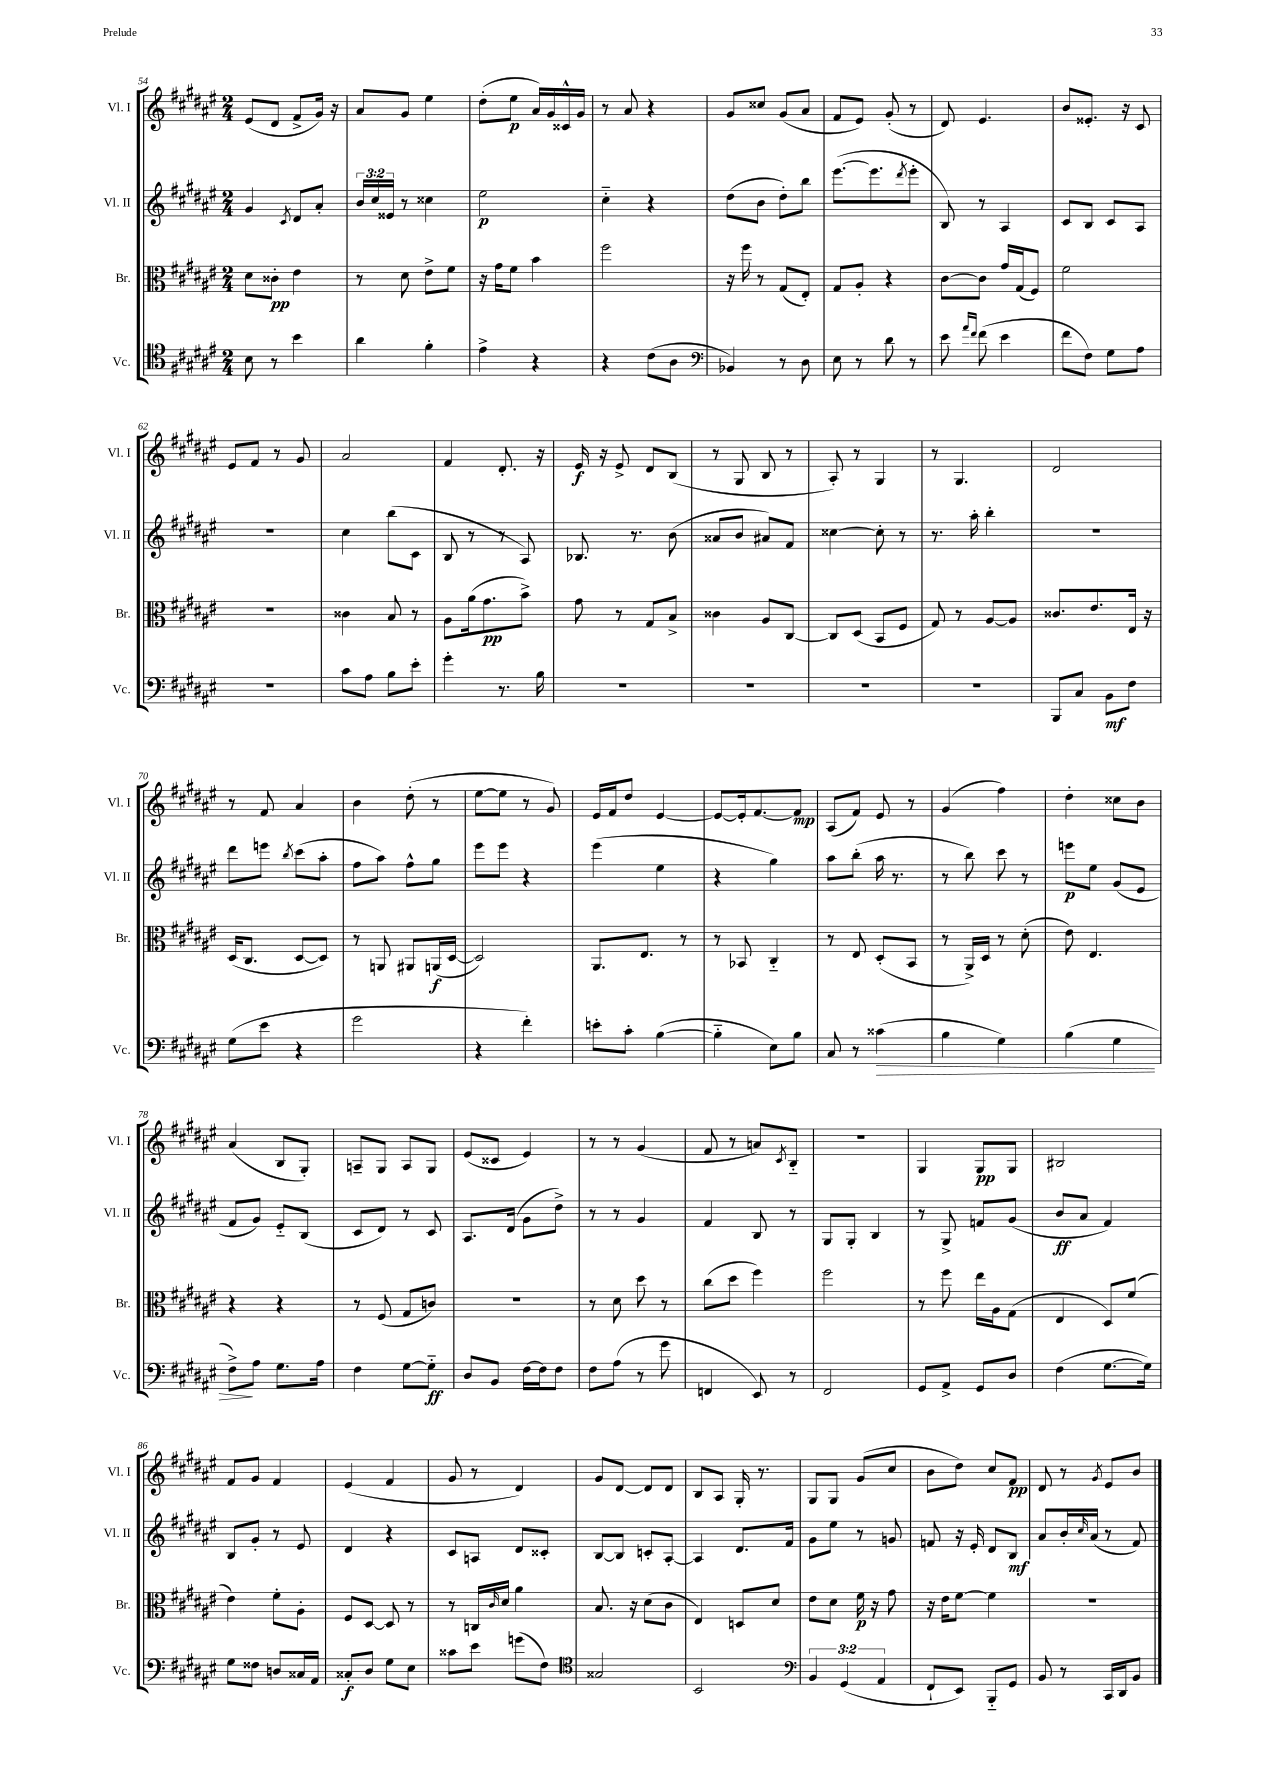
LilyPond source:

<<
\new StaffGroup <<
\new Staff = "s0" \with { instrumentName = "Vl. I" shortInstrumentName = "Vl. I" } {
    \clef treble \key fis \major \numericTimeSignature \time 2/4
    eis'8( dis'8 fis'8-> gis'16) r16 |
    ais'8 gis'8 eis''4 |
    dis''8-.( eis''8\p ais'16) gis'16 cisis'16-^ gis'16 |
    r8 ais'8 r4 |
    gis'8 cisis''8 gis'8( ais'8 |
    fis'8 eis'8) gis'8-.( r8 |
    dis'8) eis'4. |
    b'8 eisis'8.-. r16 cis'8 |
    eis'8 fis'8 r8 gis'8 |
    ais'2 |
    fis'4 dis'8.-. r16 |
    eis'16\f r16 eis'8-> dis'8 b8( |
    r8 gis8 b8 r8 |
    ais8-.) r8 gis4 |
    r8 gis4. |
    dis'2 |
    r8 fis'8 ais'4 |
    b'4 dis''8-.( r8 |
    eis''8~ eis''8 r8 gis'8) |
    eis'16 fis'16 dis''8 eis'4~ |
    eis'8~ eis'16-. fis'8.~ fis'8\mp |
    ais8( fis'8) eis'8 r8 |
    gis'4( fis''4) |
    dis''4-. cisis''8 b'8 |
    ais'4( b8 gis8-.) |
    a8-- gis8 a8 gis8 |
    eis'8( cisis'8 eis'4) |
    r8 r8 gis'4( |
    fis'8 r8 a'8) \acciaccatura { cis'8 } b8-_ |
    r2 |
    gis4 gis8\pp gis8 |
    bis2 |
    fis'8 gis'8 fis'4 |
    eis'4( fis'4 |
    gis'8 r8 dis'4) |
    gis'8 dis'8~ dis'8 dis'8 |
    b8 ais8 gis16-. r8. |
    gis8 gis8 gis'8( cis''8 |
    b'8 dis''8) cis''8 fis'8\pp |
    dis'8 r8 \acciaccatura { gis'8 } eis'8 b'8 \bar "|." |
}
\new Staff = "s1" \with { instrumentName = "Vl. II" shortInstrumentName = "Vl. II" } {
    \clef treble \key fis \major \numericTimeSignature \time 2/4 \override Staff.TupletNumber.text = #tuplet-number::calc-fraction-text
    gis'4 \acciaccatura { cis'8 } dis'8 ais'8-. |
    \tuplet 3/2 { b'16 cis''16 eisis'16 } r8 cisis''4 |
    eis''2\p |
    cis''4-_ r4 |
    dis''8( b'8 dis''8-.) b''8 |
    eis'''8.~( eis'''8. \acciaccatura { dis'''8 } eis'''8-. |
    b8) r8 ais4 |
    cis'8 b8 cis'8 ais8 |
    R2 |
    cis''4 b''8( cis'8 |
    b8 r8 r8 ais8) |
    bes8. r8. b'8( |
    aisis'8 b'8 ais'8) fis'8 |
    cisis''4~ cisis''8-. r8 |
    r8. ais''16-. b''4-. |
    R2 |
    dis'''8 e'''8 \acciaccatura { b''8 } cis'''8( ais''8-. |
    fis''8 ais''8) fis''8-^ gis''8 |
    eis'''8 eis'''8 r4 |
    eis'''4( eis''4 |
    r4 gis''4) |
    ais''8 b''8-.( ais''16 r8. |
    r8 b''8) cis'''8 r8 |
    e'''8\p eis''8 gis'8( eis'8 |
    fis'8 gis'8) eis'8-_ b8( |
    cis'8 dis'8) r8 cis'8 |
    ais8. dis'16( gis'8 dis''8->) |
    r8 r8 gis'4 |
    fis'4 b8 r8 |
    gis8 gis8-. b4 |
    r8 gis8-> f'8 gis'8( |
    b'8\ff ais'8 fis'4) |
    b8 gis'8-. r8 eis'8 |
    dis'4 r4 |
    cis'8 a8 dis'8 cisis'8-. |
    b8~ b8 c'8-. ais8~-. |
    ais4 dis'8. fis'16 |
    gis'8 eis''8 r8 g'8 |
    f'8 r16 eis'16-. dis'8 b8\mf |
    ais'8 b'16-. \grace { cis''16 } ais'16( r8 fis'8) \bar "|." |
}
\new Staff = "s2" \with { instrumentName = "Br." shortInstrumentName = "Br." } {
    \clef alto \key fis \major \numericTimeSignature \time 2/4
    dis'8 cisis'8-.\pp eis'4 |
    r8 dis'8 eis'8-> fis'8 |
    r16 gis'16 fis'8 b'4 |
    fis''2 |
    r16 fis''16 r8 gis8( eis8-.) |
    gis8 ais8-. r4 |
    cis'8~ cis'8 gis'16 gis16( fis8) |
    fis'2 |
    R2 |
    cisis'4 b8 r8 |
    ais8 ais'16( gis'8.\pp b'8->) |
    gis'8 r8 gis8 b8-> |
    cisis'4 ais8 cis8~ |
    cis8 dis8( b,8 fis8 |
    gis8) r8 ais8~ ais8 |
    cisis'8. eis'8. eis16 r16 |
    dis16( cis8. dis8~ dis8) |
    r8 a,8 ais,8 a,16\f( dis16~ |
    dis2) |
    ais,8. eis8. r8 |
    r8 bes,8 cis4-_ |
    r8 eis8 dis8-.( b,8 |
    r8 ais,16->) dis16 r8 dis'8-.( |
    eis'8) eis4. |
    r4 r4 |
    r8 fis8( gis8 c'8) |
    R2 |
    r8 dis'8 dis''8 r8 |
    cis''8( dis''8 fis''4) |
    fis''2 |
    r8 fis''8 eis''16 ais16 gis8( |
    eis4 dis8) fis'8( |
    eis'4) fis'8-. ais8-. |
    fis8 dis8~ dis8 r8 |
    r8 c16 \grace { cis'16 } dis'16 ais'4 |
    b8. r16 dis'8( cis'8 |
    eis4) d8 dis'8 |
    eis'8 dis'8 fis'16\p r16 gis'8 |
    r16 eis'16 fis'8~ fis'4 |
    R2 \bar "|." |
}
\new Staff = "s3" \with { instrumentName = "Vc." shortInstrumentName = "Vc." } {
    \clef tenor \key fis \major \numericTimeSignature \time 2/4 \override Staff.TupletNumber.text = #tuplet-number::calc-fraction-text
    b8 r8 b'4 |
    ais'4 fis'4-. |
    eis'4-> r4 |
    r4 cis'8( ais8 |
    \clef bass bes,4) r8 dis8 |
    eis8 r8 dis'8 r8 |
    eis'8 \grace { ais'16 fis'16 } fis'8( eis'4 |
    fis'8 fis8) gis8 ais8 |
    r2 |
    cis'8 ais8 b8 eis'8-. |
    gis'4-. r8. b16 |
    R2 |
    R2 |
    R2 |
    R2 |
    b,,8 cis8 b,8\mf fis8 |
    gis8( eis'8 r4 |
    gis'2 |
    r4 fis'4-.) |
    e'8-. cis'8-. b4~( |
    b4-_ eis8) b8 |
    cis8 r8 cisis'4\>( |
    b4 gis4) |
    b4( gis4 |
    fis8->\!) ais8 gis8. ais16 |
    fis4 gis8~ gis8-_\ff |
    dis8 b,8 fis16~ fis16 fis8 |
    fis8 ais8( r8 gis'8 |
    f,4 eis,8) r8 |
    fis,2 |
    gis,8 ais,8-> gis,8 dis8 |
    fis4( gis8.~ gis16) |
    gis8 fisis8 d8 cisis16 ais,16 |
    cisis8-.\f dis8 gis8 eis8 |
    cisis'8 eis'8 g'8( fis8) |
    \clef tenor gisis2 |
    b,2 |
    \clef bass \tuplet 3/2 { b,4 gis,4( ais,4 } |
    fis,8-! eis,8) b,,8-_ gis,8 |
    b,8 r8 cis,16 dis,16 b,8 \bar "|." |
}
>>
>>
\layout { \context { \Score currentBarNumber = #54 } }
